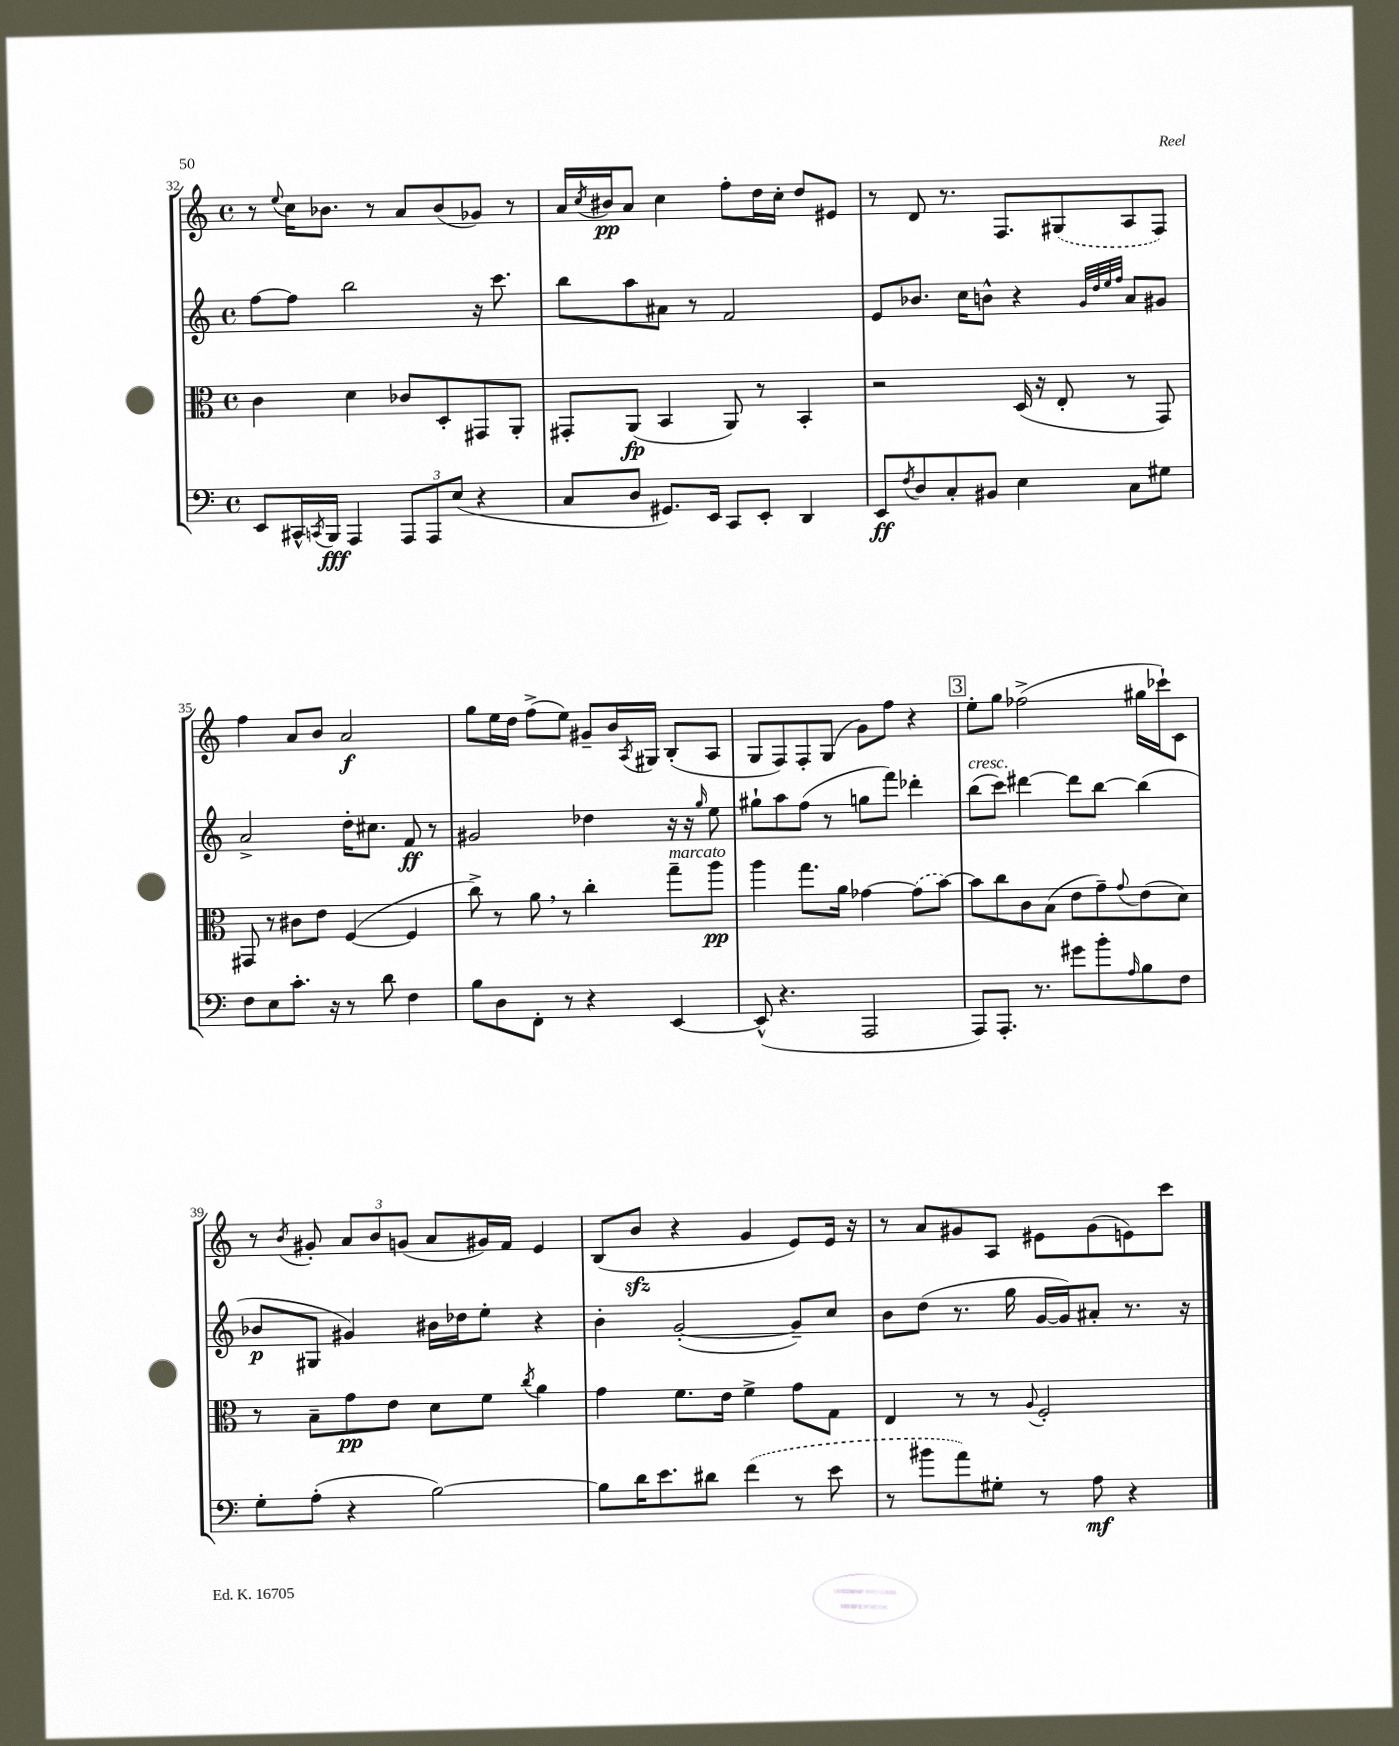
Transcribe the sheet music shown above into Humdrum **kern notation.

**kern	**kern	**kern	**kern
*staff4	*staff3	*staff2	*staff1
*clefF4	*clefC3	*clefG2	*clefG2
*k[]	*k[]	*k[]	*k[]
*M4/4	*M4/4	*M4/4	*M4/4
*met(c)	*met(c)	*met(c)	*met(c)
8EE	4c	[8ff	8r
.	.	.	8qqee
16CC#^^	.	8ff]	16cc
8qCC	.	.	.
16BBB	.	.	8.b-
4AAA	4d	2bb	.
.	.	.	8r
12AAA	8c-	.	8a
12AAA	.	.	.
.	8D'	.	(8b-
(12E	.	.	.
4r	8GG#	16r	8g-)
.	.	8.ccc	.
.	8AA'	.	8r
=	=	=	=
8C	8GG#'	8bb	16a
.	.	.	8qcc
.	.	.	16b#
8D	(8AA	8aa	8a
8.GG#)	4BB	8a#	4cc
.	.	8r	.
16EE	.	.	.
8CC	8AA)	2f	8ff'
8EE'	8r	.	16dd
.	.	.	16cc'
4DD	4BB'	.	8dd
.	.	.	8e#
=	=	=	=
8EE	2r	8e	8r
8qF	.	.	.
8D	.	8.b-	8d
8C'	.	.	8.r
.	.	16cc	.
8BB#	.	8b^^	.
.	.	.	8.F
4E	(16D	4r	.
.	16r	.	.
.	8E'	.	(8G#
.	.	32qqg	.
.	.	32qqdd	.
.	.	32qqee	.
.	.	32qqff	.
8C	8r	8a	8A
8G#	8GG)	8g#	8F)
=	=	=	=
8F	8GG#	2a^	4ff
8E	8r	.	.
8.c'	8c#	.	8a
.	8e	.	8b
16r	.	.	.
8r	([4F	16dd'	2a
.	.	8.cc#	.
8d	.	.	.
4F	4F]	8f	.
.	.	8r	.
=	=	=	=
8B	8cc^)	2g#	8gg
8D	8r	.	16ee
.	.	.	16dd
8FF'	8a	.	(8ff^
8r	8r	.	8ee)
4r	4cc'	4dd-	8g#~
.	.	.	16b
.	.	.	8qA
.	.	.	16G#
[4EE	8gg~	16r	(8B'
.	.	16r	.
.	.	16qqgg	.
.	8aa	8ee	8A
=	=	=	=
(8EE^^]	4aa	8gg#`	8G
4.r	.	8aa	8F)
.	8.gg	(8ff	8F'
.	.	8r	(8G
.	16a	.	.
2AAA	[4g-	8gg	8g)
.	.	8fff)	8ff
.	(8g-]	4ddd-'	4r
.	[8b)	.	.
=	=	=	=
8AAA)	8b]	(8bb	8ee'
8.AAA'	8cc	8ccc)	8gg
.	8c	[4ddd#	(2ff-^
8.r	.	.	.
.	(8B	.	.
8g#	8e	8ddd#]	.
8b'	8g~)	[8bb	.
16qqA	8qqg	.	.
8B	(8e	(4bb]	16gg#
.	.	.	16ccc-`)
8F	8d)	.	8c
=	=	=	=
8G'	8r	8b-	8r
.	.	.	8qb
(8A'	8B~	8G#	8g#'
4r	8g	4g#)	12a
.	.	.	12b
.	8e	.	.
.	.	.	(12g
[2B)	8d	16b#	8a
.	.	16dd-	.
.	8f	8ee'	16g#)
.	.	.	16f
.	8qcc	.	.
.	4a	4r	4e
=	=	=	=
8B]	4g	4b'	(8B
16d	.	.	8b
8.e	.	.	.
.	8.f	([2g'	4r
8d#	.	.	.
.	16e	.	.
(4f	4f^	.	4g
8r	8g	8g~])	8e)
8e	8G	8cc	16e
.	.	.	16r
=	=	=	=
8r	4E	8b	8r
8b#	.	(8dd	8a
8a)	8r	8.r	8g#
8G#'	8r	.	8A
.	.	16gg	.
.	8qqA	.	.
8r	2F'	[16g	8e#
.	.	16g])	.
8A	.	8a#'	(8g#
4r	.	8.r	8e)
.	.	.	8ccc
.	.	16r	.
==	==	==	==
*-	*-	*-	*-
